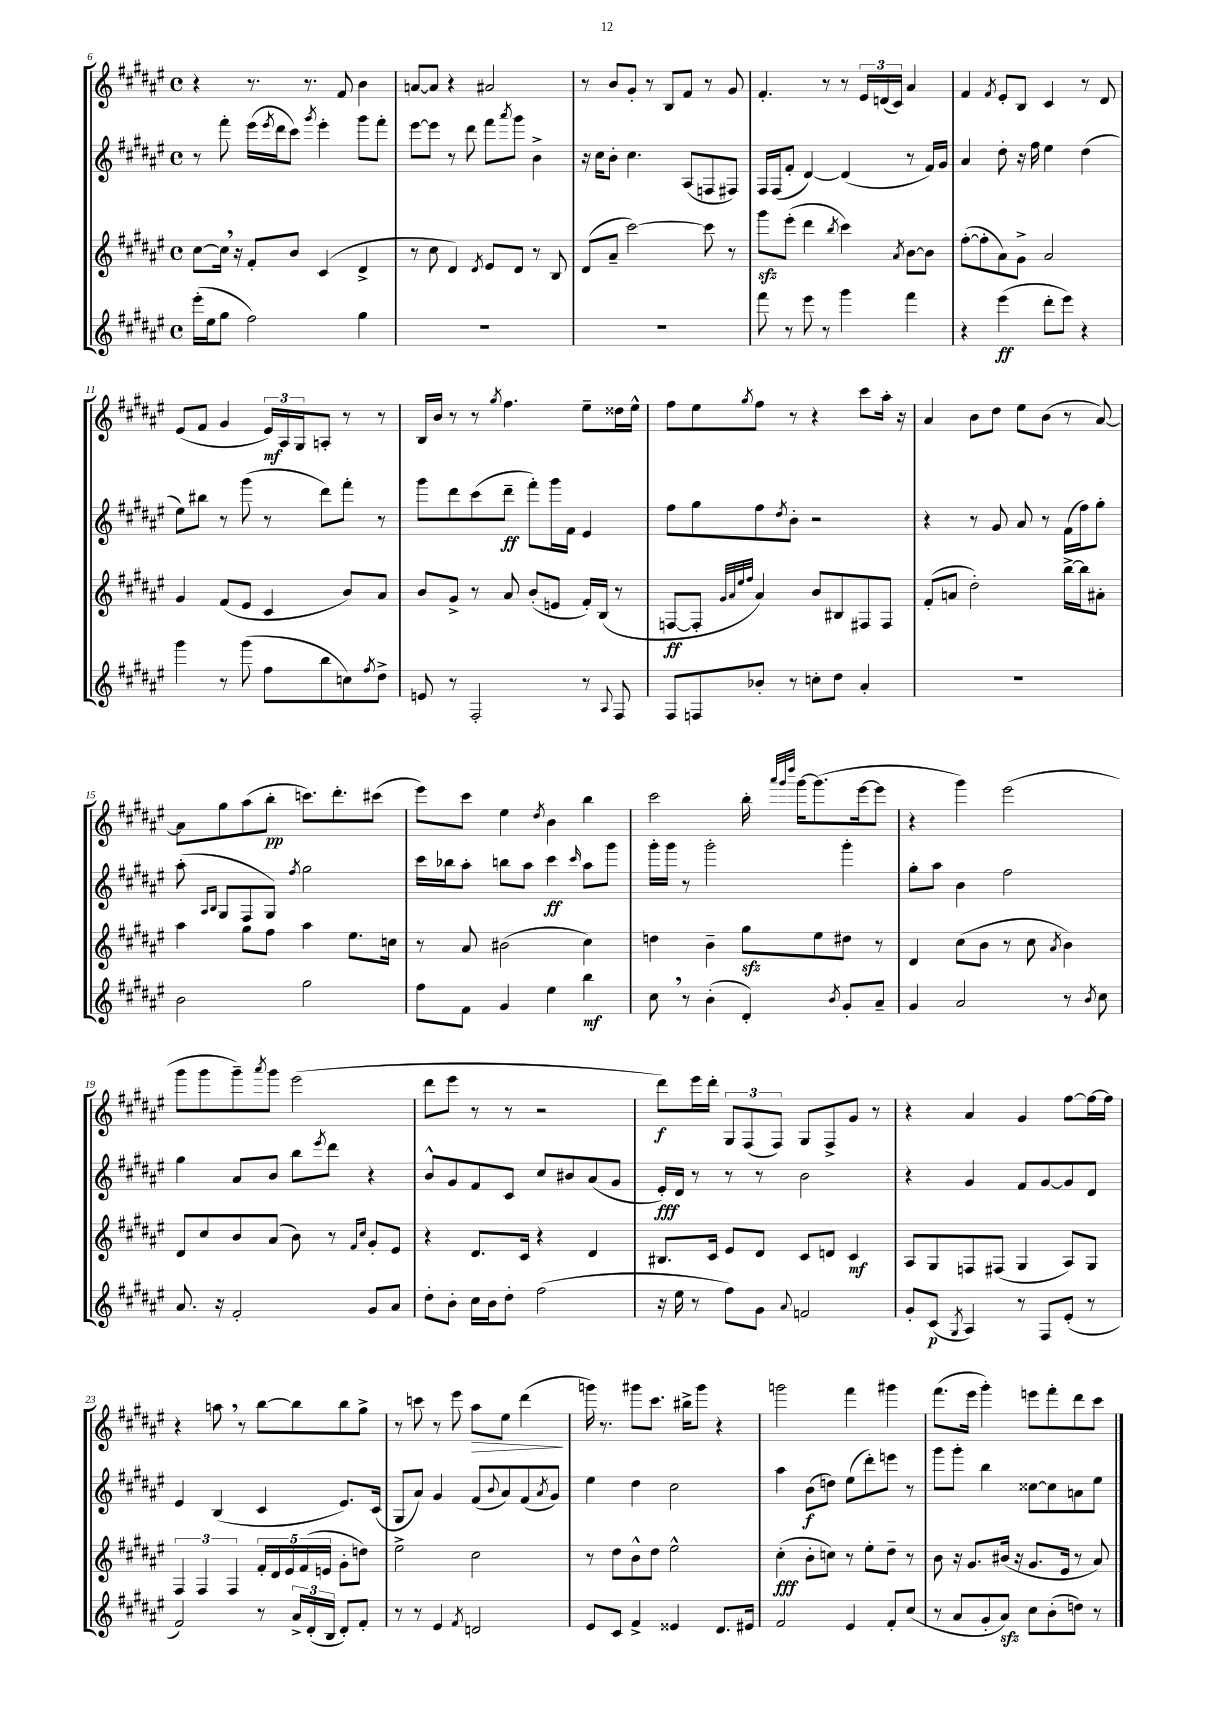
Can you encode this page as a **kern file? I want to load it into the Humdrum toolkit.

**kern	**dynam	**kern	**dynam	**kern	**dynam	**kern	**dynam
*part4	*part4	*part3	*part3	*part2	*part2	*part1	*part1
*staff4	*staff4	*staff3	*staff3	*staff2	*staff2	*staff1	*staff1
*clefG2	*	*clefG2	*	*clefG2	*	*clefG2	*
*k[f#c#g#d#a#e#]	*	*k[f#c#g#d#a#e#]	*	*k[f#c#g#d#a#e#]	*	*k[f#c#g#d#a#e#]	*
*M4/4	*	*M4/4	*	*M4/4	*	*M4/4	*
*met(c)	*	*met(c)	*	*met(c)	*	*met(c)	*
=6	=6	=6	=6	=6	=6	=6	=6
(16eee#'\LL	.	[8cc#\L	.	8r	.	4r	.
16ee#\J	.	.	.	.	.	.	.
8gg#\J	.	16cc#,\Jk]	.	8fff#'\	.	.	.
.	.	16r	.	.	.	.	.
2ff#\)	.	8f#'/L	.	(16eee#\LL	.	8.r	.
.	.	.	.	8qeee#/	.	.	.
.	.	.	.	16ddd#\J	.	.	.
.	.	8b/J	.	8ccc#\J)	.	.	.
.	.	.	.	.	.	8.r	.
.	.	.	.	8qggg#/	.	.	.
.	.	(4c#/	.	4eee#'\	.	.	.
.	.	.	.	.	.	8f#/	.
4gg#\	.	4d#^/	.	8ggg#\L	.	4b\	.
.	.	.	.	8fff#'\J	.	.	.
=7	=7	=7	=7	=7	=7	=7	=7
1r	.	8r	.	[8eee#\L	.	[8an/L	.
.	.	8cc#\	.	8eee#\J]	.	8a/J]	.
.	.	4d#/)	.	8r	.	4r	.
.	.	.	.	8ddd#\	.	.	.
.	.	8qd#/	.	.	.	.	.
.	.	8e#/L	.	8fff#\L	.	2a#X/	.
.	.	.	.	8qaaa#/	.	.	.
.	.	8d#/J	.	8ggg#\J	.	.	.
.	.	8r	.	4b^\	.	.	.
.	.	8B/	.	.	.	.	.
=8	=8	=8	=8	=8	=8	=8	=8
1r	.	(8d#/L	.	16r	.	8r	.
.	.	.	.	16cc#\KL	.	.	.
.	.	8a#~/J	.	8b'\J	.	8b/L	.
.	.	[2ccc#\)	.	4.cc#\	.	8g#'/J	.
.	.	.	.	.	.	8r	.
.	.	.	.	.	.	8B/L	.
.	.	.	.	(8A#/L	.	8f#/J	.
.	.	8ccc#\]	.	8Fn/	.	8r	.
.	.	8r	.	8F#X/J)	.	8g#/	.
=9	=9	=9	=9	=9	=9	=9	=9
8fff#\	.	8ggg#zz\L	.	16F#/LL	.	4.f#'/	.
.	.	.	.	(16F#/J	.	.	.
8r	.	(8eee#'\J	.	8f#'/J	.	.	.
8eee#\	.	4ddd#\	.	[4d#/)	.	.	.
8r	.	.	.	.	.	8r	.
.	.	8qbb/	.	.	.	.	.
4ggg#\	.	4ccc#\)	.	(4d#/]	.	8r	.
.	.	.	.	.	.	24e#/LL	.
.	.	.	.	.	.	(24dn/	.
.	.	.	.	.	.	24c#/JJ)	.
.	.	8qa#/	.	.	.	.	.
4fff#\	.	[8b\L	.	8r	.	4a#/	.
.	.	8b\J]	.	16f#/LL)	.	.	.
.	.	.	.	16g#/JJ	.	.	.
=10	=10	=10	=10	=10	=10	=10	=10
4r	.	([8ff#'\L	.	4a#/	.	4f#/	.
.	.	8ff#'\]	.	.	.	.	.
.	.	.	.	.	.	8qf#/	.
(4eee#\	ff	8a#\)	.	8dd#'\	.	8e#'/L	.
.	.	8g#^\J	.	16r	.	8B/J	.
.	.	.	.	16ff#\	.	.	.
8ddd#'\L	.	2a#/	.	4ee#\	.	4c#/	.
8eee#\J)	.	.	.	.	.	.	.
4r	.	.	.	(4dd#\	.	8r	.
.	.	.	.	.	.	8d#/	.
!!LO:LB:g=z
=11	=11	=11	=11	=11	=11	=11	=11
4ggg#\	.	4g#/	.	8ee#\L)	.	(8e#/L	.
.	.	.	.	8bb#X\J	.	8f#/J	.
8r	.	(8f#/L	.	8r	.	4g#/	.
(8ggg#\	.	8e#/J	.	(8ggg#\	.	.	.
8ff#\L	.	4c#/	.	8r	.	24e#/LL)	mf
.	.	.	.	.	.	24A#/	.
.	.	.	.	.	.	24G#/J	.
8bb\	.	.	.	8ddd#\L)	.	8An'/J	.
8ccn\)	.	8b/L)	.	8fff#'\J	.	8r	.
8qff#/	.	.	.	.	.	.	.
8dd#^\J	.	8a#/J	.	8r	.	8r	.
=12	=12	=12	=12	=12	=12	=12	=12
8en/	.	8b/L	.	8ggg#\L	.	16B/LL	.
.	.	.	.	.	.	16b/JJ	.
8r	.	8g#^/J	.	8ddd#\	.	8r	.
2F#'/	.	8r	.	(8ccc#\	.	8r	.
.	.	.	.	.	.	8qgg#/	.
.	.	8a#/	.	8ddd#~\J	ff	4.ff#\	.
.	.	(8b'/L	.	8fff#'\L)	.	.	.
.	.	8en/J	.	16ggg#\L	.	.	.
.	.	.	.	16f#\JJ	.	.	.
8r	.	16f#'/LL)	.	4e#/	.	8ee#~\L	.
.	.	(16B/JJ	.	.	.	.	.
8qqA#/	.	.	.	.	.	.	.
8F#/	.	8r	.	.	.	16dd##X\L	.
.	.	.	.	.	.	16ee#^^\JJ	.
=13	=13	=13	=13	=13	=13	=13	=13
8F#/L	.	[8Fn/L	ff	8ff#\L	.	8ff#\L	.
8Fn/	.	8F'/J]	.	8gg#\	.	8ee#\	.
.	.	32qqg#/LLL	.	.	.	.	.
.	.	32qqa#/	.	.	.	.	.
.	.	32qqee#/	.	.	.	.	.
.	.	32qqff#/JJJ	.	.	.	8qgg#/	.
8b-X'/J	.	4a#/)	.	8ff#\	.	8ff#\J	.
.	.	.	.	8qdd#/	.	.	.
8r	.	.	.	8b'\J	.	8r	.
8ccn'\L	.	8b/L	.	2r	.	4r	.
8dd#\J	.	8B#X/	.	.	.	.	.
4a#'/	.	8F#X/	.	.	.	8ccc#\L	.
.	.	8F#/J	.	.	.	16aa#'\Jk	.
.	.	.	.	.	.	16r	.
=14	=14	=14	=14	=14	=14	=14	=14
1r	.	(8f#'/L	.	4r	.	4a#/	.
.	.	8an/J	.	.	.	.	.
.	.	2dd#'\)	.	8r	.	8b\L	.
.	.	.	.	8g#/	.	8dd#\J	.
.	.	.	.	8a#/	.	8ee#\L	.
.	.	.	.	8r	.	(8b\J	.
.	.	[16bb^\LL	.	(16f#\LL	.	8r	.
.	.	16bb\J]	.	16ff#\J)	.	.	.
.	.	8a#X'\J	.	8gg#'\J	.	[8a#/)	.
!!LO:LB:g=z
=15	=15	=15	=15	=15	=15	=15	=15
2b\	.	4aa#\	.	(8aa#'\	.	8a#\L]	.
.	.	.	.	16qqA#/LL	.	.	.
.	.	.	.	16qqB/JJ	.	.	.
.	.	.	.	8G#/L	.	8gg#\	.
.	.	8gg#\L	.	8F#/	.	(8aa#\	.
.	.	8ff#\J	.	8G#/J)	.	8bb'\J	pp
.	.	.	.	8qff#/	.	.	.
2gg#\	.	4aa#\	.	2gg#\	.	8.cccn\L)	.
.	.	.	.	.	.	8.ddd#'\	.
.	.	8.ee#\L	.	.	.	.	.
.	.	.	.	.	.	(8ccc#X\J	.
.	.	16ccn\Jk	.	.	.	.	.
=16	=16	=16	=16	=16	=16	=16	=16
8ff#\L	.	8r	.	16ccc#\LL	.	8eee#\L)	.
.	.	.	.	16bb-X\J	.	.	.
8f#\J	.	8a#/	.	8aa#'\J	.	8ccc#\J	.
4g#/	.	(2b#X\	.	8bbn\L	.	4ee#\	.
.	.	.	.	8aa#\J	.	.	.
.	.	.	.	.	.	8qdd#/	.
4ee#\	.	.	.	4ccc#\	ff	4b\	.
.	.	.	.	16qqccc#/	.	.	.
4bb\	mf	4cc#\)	.	8aa#\L	.	4bb\	.
.	.	.	.	8ggg#\J	.	.	.
=17	=17	=17	=17	=17	=17	=17	=17
8cc#,\	.	4ddn\	.	16ggg#'\LL	.	2ccc#\	.
.	.	.	.	16ggg#\JJ	.	.	.
8r	.	.	.	8r	.	.	.
(4b'\	.	4b~\	.	2ggg#'\	.	.	.
4d#'/)	.	8gg#zz\L	.	.	.	16bb'\	.
.	.	.	.	.	.	32qqaaa#/LLL	.
.	.	.	.	.	.	32qqggg#/	.
.	.	.	.	.	.	32qqdddd#/JJJ	.
.	.	.	.	.	.	[16ggg#\KL	.
.	.	8ee#\	.	.	.	(8.ggg#\]	.
8qb/	.	.	.	.	.	.	.
8g#'/L	.	8dd#X\J	.	4ggg#'\	.	.	.
.	.	.	.	.	.	[16eee#\k	.
8a#~/J	.	8r	.	.	.	8eee#\J]	.
=18	=18	=18	=18	=18	=18	=18	=18
4g#/	.	4d#/	.	8gg#'\L	.	4r	.
.	.	.	.	8aa#\J	.	.	.
2a#/	.	(8cc#\L	.	4b\	.	4ggg#\)	.
.	.	8b\J	.	.	.	.	.
.	.	8r	.	2ff#\	.	(2eee#\	.
.	.	8cc#\	.	.	.	.	.
.	.	8qa#/	.	.	.	.	.
8r	.	4b\)	.	.	.	.	.
8qb/	.	.	.	.	.	.	.
8cc#\	.	.	.	.	.	.	.
!!LO:LB:g=z
=19	=19	=19	=19	=19	=19	=19	=19
8.a#/	.	8d#/L	.	4gg#\	.	8ggg#\L	.
.	.	8cc#/	.	.	.	8ggg#\	.
16r	.	.	.	.	.	.	.
2f#'/	.	8b/	.	8a#/L	.	8ggg#~\)	.
.	.	.	.	.	.	8qaaa#/	.
.	.	(8a#/J	.	8b/J	.	8ggg#\J	.
.	.	8b\)	.	8bb\L	.	(2eee#\	.
.	.	.	.	8qeee#/	.	.	.
.	.	8r	.	8ddd#\J	.	.	.
.	.	16qqf#/LL	.	.	.	.	.
.	.	16qqcc#/JJ	.	.	.	.	.
8g#/L	.	8g#'/L	.	4r	.	.	.
8a#/J	.	8e#/J	.	.	.	.	.
=20	=20	=20	=20	=20	=20	=20	=20
8dd#'\L	.	4r	.	8b^^/L	.	8ddd#\L	.
8b'\J	.	.	.	8g#/	.	8eee#\J	.
16cc#\LL	.	8.d#/L	.	8f#/	.	8r	.
16b\J	.	.	.	.	.	.	.
8dd#'\J	.	.	.	8c#/J	.	8r	.
.	.	16c#/Jk	.	.	.	.	.
(2ff#\	.	4r	.	8cc#/L	.	2r	.
.	.	.	.	8b#X/	.	.	.
.	.	4d#/	.	(8a#/	.	.	.
.	.	.	.	8g#/J	.	.	.
=21	=21	=21	=21	=21	=21	=21	=21
16r	.	8.B#X/L	.	16e#'/LL)	fff	8ddd#\L)	f
16ee#\	.	.	.	16d#/JJ	.	.	.
8r	.	.	.	8r	.	16eee#\L	.
.	.	16c#/Jk	.	.	.	16ddd#'\JJ	.
8ff#\L)	.	8e#/L	.	8r	.	12G#/L	.
.	.	.	.	.	.	(12F#/	.
8g#\J	.	8d#/J	.	8r	.	.	.
.	.	.	.	.	.	12F#/J)	.
8qqa#/	.	.	.	.	.	.	.
2fn/	.	8c#/L	.	2b\	.	8G#/L	.
.	.	8dn/J	.	.	.	8F#^/	.
.	.	4c#/	mf	.	.	8g#/J	.
.	.	.	.	.	.	8r	.
=22	=22	=22	=22	=22	=22	=22	=22
8g#'/L	.	8A#/L	.	4r	.	4r	.
(8c#/J	p	8G#/	.	.	.	.	.
8qG#/	.	.	.	.	.	.	.
4A#/)	.	8Fn/	.	4g#/	.	4a#/	.
.	.	(8F#X/J	.	.	.	.	.
8r	.	4G#/	.	8f#/L	.	4g#/	.
8F#/L	.	.	.	[8g#/	.	.	.
(8e#'/J	.	8A#/L)	.	8g#/]	.	[8ff#\L	.
8r	.	8G#/J	.	8d#/J	.	16ff#\L_	.
.	.	.	.	.	.	16ff#\JJ]	.
!!LO:LB:g=z
=23	=23	=23	=23	=23	=23	=23	=23
2f#/)	.	6F#/	.	4e#/	.	4r	.
.	.	6F#/	.	.	.	.	.
.	.	.	.	(4B/	.	8aan,\	.
.	.	6F#/	.	.	.	.	.
.	.	.	.	.	.	8r	.
8r	.	20f#'/LL	.	4c#/	.	[8bb\L	.
.	.	20d#/	.	.	.	.	.
.	.	20e#/	.	.	.	.	.
24a#^/LL	.	.	.	.	.	8bb\]	.
.	.	(20f#/	.	.	.	.	.
(24d#'/	.	.	.	.	.	.	.
.	.	20en/JJ	.	.	.	.	.
24B/JJ	.	.	.	.	.	.	.
8d#'/L)	.	8g#'\L	.	8.e#/L)	.	8bb\	.
8f#'/J	.	8ddn\J)	.	.	.	8gg#^\J	.
.	.	.	.	(16c#/Jk	.	.	.
=24	=24	=24	=24	=24	=24	=24	=24
8r	.	2ee#^\	.	8G#/L	.	8r	.
8r	.	.	.	8a#/J)	.	8cccn\	.
4e#/	.	.	.	4g#/	.	8r	.
.	.	.	.	.	.	8eee#\	.
8qf#/	.	.	.	.	.	.	.
!	!	!	!	!	!	!	!LO:HP:b
2dn/	.	2cc#\	.	(8f#/L	.	8aa#\L	>
.	.	.	.	8qqb/	.	.	.
.	.	.	.	8a#/)	.	8ee#\J	.
.	.	.	.	(8f#/	.	(4ddd#\	.
.	.	.	.	8qa#/	.	.	.
.	.	.	.	8g#/J)	.	.	.
.	.	.	.	.	.	.	]
=25	=25	=25	=25	=25	=25	=25	=25
8e#/L	.	8r	.	4ee#\	.	16gggn\)	.
.	.	.	.	.	.	8.r	.
8c#/J	.	8dd#\L	.	.	.	.	.
4f#^/	.	8b^^\	.	4dd#\	.	8ggg#X\L	.
.	.	8dd#\J	.	.	.	8.ccc#\J	.
4e##X/	.	2ee#^^\	.	2cc#\	.	.	.
.	.	.	.	.	.	16bb#X^\KL	.
.	.	.	.	.	.	8ggg#\J	.
8.d#/L	.	.	.	.	.	4r	.
16e#X/Jk	.	.	.	.	.	.	.
=26	=26	=26	=26	=26	=26	=26	=26
2f#/	.	(4cc#'\	fff	4aa#\	.	2gggn\	.
.	.	8b'\L	.	(8b\L	f	.	.
.	.	8ccn\J)	.	8ddn\J)	.	.	.
4e#/	.	8r	.	(8ee#\L	.	4fff#\	.
.	.	8ee#'\L	.	8ddd#'\)	.	.	.
8f#'/L	.	8dd#~\J	.	8eeen\J	.	4ggg#X\	.
(8cc#/J	.	8r	.	8r	.	.	.
=27	=27	=27	=27	=27	=27	=27	=27
8r	.	8b\	.	8ggg#\L	.	(8.fff#\L	.
8a#/L	.	16r	.	8ggg#'\J	.	.	.
.	.	8.g#/L	.	.	.	16eee#\Jk	.
8g#'/	.	.	.	4bb\	.	4ggg#'\)	.
8a#zz/J)	.	(16b#X/Jk	.	.	.	.	.
.	.	16r	.	.	.	.	.
8cc#\L	.	8.g#/L	.	[8cc##X\L	.	8eeen\L	.
(8b'\	.	.	.	8cc##\]	.	8fff#'\	.
.	.	16e#/Jk	.	.	.	.	.
8ddn\J)	.	8r	.	8an\	.	8ddd#\	.
8r	.	8a#/)	.	8ee#\J	.	8ccc#\J	.
==	==	==	==	==	==	==	==
*-	*-	*-	*-	*-	*-	*-	*-
